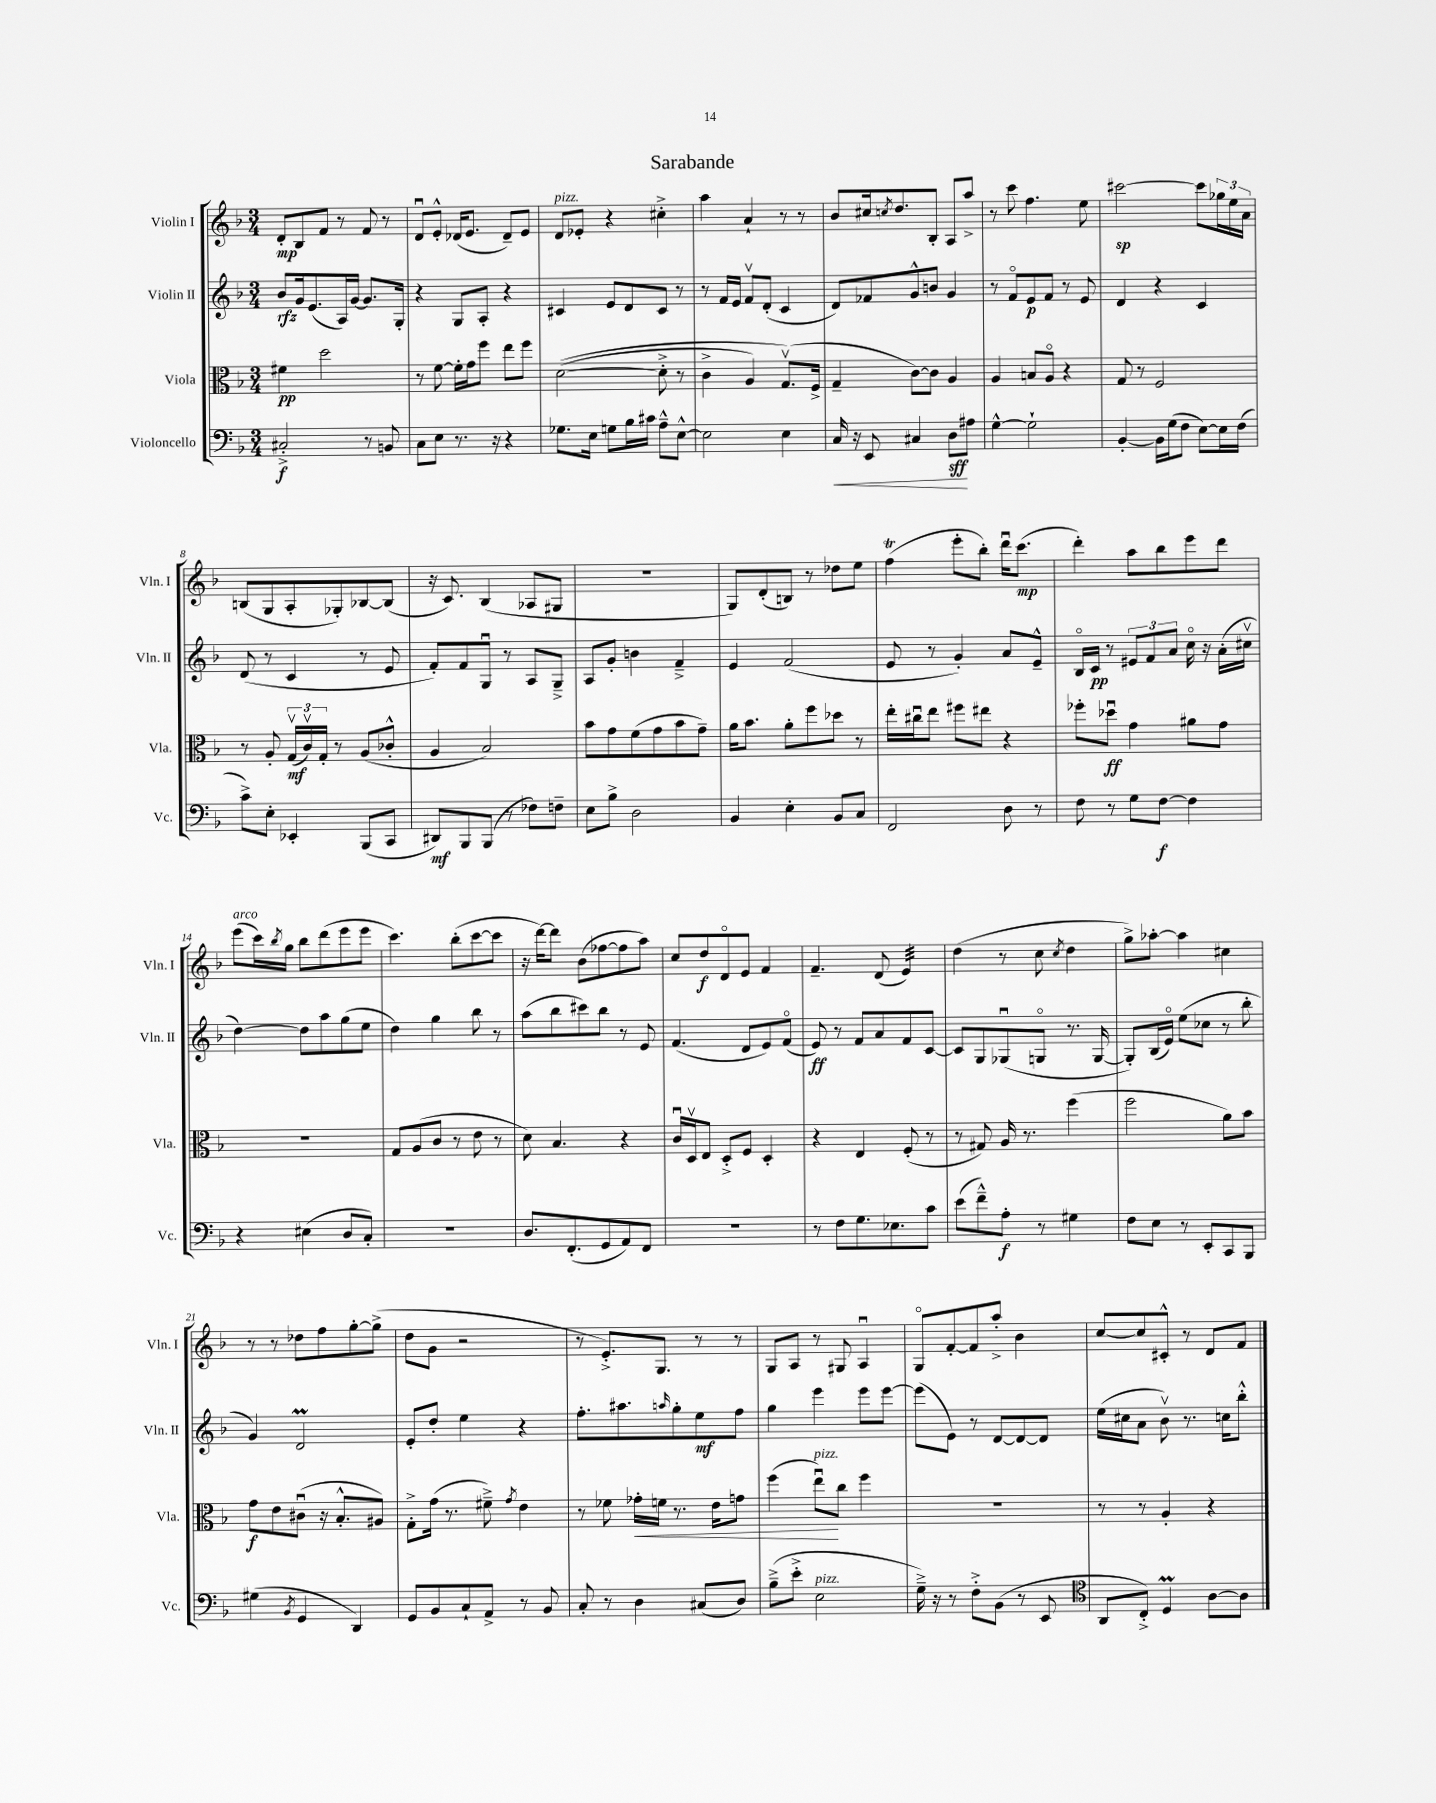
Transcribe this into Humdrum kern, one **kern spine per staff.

**kern	**kern	**kern	**kern
*staff4	*staff3	*staff2	*staff1
*clefF4	*clefC3	*clefG2	*clefG2
*k[b-]	*k[b-]	*k[b-]	*k[b-]
*M3/4	*M3/4	*M3/4	*M3/4
2C#'^/	4f#\	8b-/L	8d'/L
.	.	16g/k	8B-/
.	.	(8.e/	.
.	2dd\	.	8f/J
.	.	16A/L)	8r
.	.	[16g/JJ	.
8r	.	8.g/]L	8f/
8BB/	.	.	8r
.	.	16G'/Jk	.
=	=	=	=
8C\L	8r	4r	8du/L
8E\J	[8f\	.	8e'^^/J
8.r	16f'\]LL	8G/L	(16d-/LK
.	16g\J	.	8.e/J
.	8ff\J	8A'/J	.
16r	.	.	.
4r	8ee\L	4r	8d-~/L)
.	8ff\J	.	8e/J
=	=	=	=
8.G-\L	&(([2d\	4c#/	8d/L
.	.	.	8e-'/J
16E\Jk	.	.	.
8G\L	.	8e/L	4r
16B-\L	.	8d/	.
16c#\JJ	.	.	.
8A~^^\L	8d'^\]	8c#/J	4cc#'^\
[8E^^\J	8r	8r	.
=	=	=	=
2E\]	4c^\	8r	4aa\
.	.	16f/LL	.
.	.	16e/JJ	.
.	4A/)	8fv/L	4a`/
.	.	(8d'/J	.
4E\	(8.Gv/L&)	4c/	8r
.	.	.	8r
.	16F^/Jk	.	.
=	=	=	=
16C/	4G~/	8d/L)	8b-/L
16r	.	.	.
8EE/	.	8f-/	16cc#/k
.	.	.	8qcc/
.	.	.	8.dd/
4C#/	[8c\L)	8g^^/	.
.	8c\]J	8b/J	8B-'/J
8D\L	4A/	4g/	8A/L
8A#\J	.	.	8aa^/J
=	=	=	=
[4G^^\	4A/	8r	8r
.	.	8fo/L	8ccc\
2G`\]	8B/L	8e/	4.ff\
.	8Ao/J	8f/J	.
.	4r	8r	.
.	.	8e/	8ee\
=	=	=	=
[4BB-'/	8G/	4d/	[2ccc#\
.	8r	.	.
16BB-\]LL	2F/	4r	.
(16G\J	.	.	.
8F\J	.	.	.
[8E\L)	.	4c/	8ccc#\]L
16E\]L	.	.	24gg-\L
.	.	.	24ee\
(16F\JJ	.	.	.
.	.	.	24a\JJ
=	=	=	=
8c^\L)	8r	(8d/	(8B/L
8E'\J	8A'/	8r	8G/
4EE-'/	(24Gv/LL	4c/	8A'/
.	24cv/)	.	.
.	24G'/JJ	.	.
.	8r	.	8G-'/)
(8BBB-/L	(8A/L	8r	[8B-/
8CC/J	8c-'^^/J	8e/	(8B-/]J
=	=	=	=
8DD#/L)	4A/	8f'/L)	16r
.	.	.	8.c/)
8BBB-/	.	8f/	.
(8BBB-/J	2B-/)	8Gu/J	(4B-/
8r	.	8r	.
8F-\L)	.	8A/L	8A-/L
8F~\J	.	8G~^/J	8G#/J
=	=	=	=
8E\L	8b-\L	8A/L	2.r
8B-^\J	8g\	8g'/J	.
2D\	(8f\	4b\	.
.	8g\	.	.
.	8b-\	4f~^/	.
.	8g~\J)	.	.
=	=	=	=
4BB-/	16a\LK	4e/	8G/L)
.	8.b-\J	.	.
.	.	.	(8d'/
4E'\	8a'\L	(2f/	8B/J)
.	8ff\	.	8r
8BB-/L	8dd-\J	.	8dd-\L
8C/J	8r	.	8ee\J
=	=	=	=
2FF/	16ee'\LL	8e/	(4ff\
.	16cc#u\J	.	.
.	8ee\J	8r	.
.	8ff#\L	4g'/)	8eee'\L
.	8ee#\J	.	8bb-'\J)
8D\	4r	8a/L	16dddu\LK
.	.	.	(8.ccc\J
8r	.	8e~^^/J	.
=	=	=	=
8F\	8ff-'\L	16B-o/LL	4ddd'\)
.	.	16c/JJ	.
8r	8dd-u\J	8r	.
8G\L	4g\	12e#/L	8aa\L
.	.	12f/	.
[8F\J	.	.	8bb-\
.	.	12a/J	.
4F\]	8a#\L	16cco\	8eee\
.	.	16r	.
.	8g\J	(16a'\LL	8ddd\J
.	.	16cc#v\JJ	.
=	=	=	=
4r	2.r	[4dd\)	(8eee\L
.	.	.	16ccc\L)
.	.	.	8qbb-/
.	.	.	16gg\JJ
(4E#\	.	8dd\]L	8bb-\L
.	.	8aa\	(8ddd\
8D/L	.	(8gg\	8eee\
8C'/J)	.	8ee\J	8eee\J
=	=	=	=
2.r	8G/L	4dd\)	4.ccc\)
.	(8A/	.	.
.	8c/J	4gg\	.
.	8r	.	(8bb-'\L
.	8e\	8bb-\	[8ccc\
.	8r	8r	8ccc\]J
=	=	=	=
8.D/L	8d\)	(8aa\L	16r
.	.	.	[16ddd\LK)
.	4.B-/	8bb-\	8ddd\]J
(8.FF'/	.	.	.
.	.	8ccc#\)	(8b-\L
8GG/	.	8bb-\J	[8ff-\
8AA/)	4r	8r	8ff-\]
8FF/J	.	8e/	8aa\J)
=	=	=	=
2.r	16cu/LL	(4.f/	8cc/L
.	16Dv/J	.	.
.	8E/J	.	8dd/
.	8D'^/L	.	8do/
.	8F/J	8d/L	8e/J
.	4D'/	8e/)	4f/
.	.	(8fo/J	.
=	=	=	=
8r	4r	8e/)	4.f~/
8F\L	.	8r	.
8.G\	4E/	8f/L	.
.	.	8a/	(8d/
8.E-\	.	.	.
.	(8F'/	8f/	4e/)
8c\J	8r	[8c/J	.
=	=	=	=
(8e\L	8r	8c/]L	(4dd\
8f~^^\)	8G#/)	8G/	.
8A'\J	16A/	(8G-u/	8r
.	8.r	.	.
8r	.	8Go/J	8cc\
.	.	.	8qcc/
4G#\	(4ff\	8.r	4dd\
.	.	[16G/	.
=	=	=	=
8F\L	2ff\	8G'/]L)	8gg^\L)
8E\J	.	(16B-/L	[8aa-'\J
.	.	16eo/JJ)	.
8r	.	(8ee\L	4aa-\]
8EE'/L	.	8cc-\J	.
8CC/	8a\L)	8r	4cc#\
8BBB-/J	8b-\J	8bb-'\	.
=	=	=	=
(4G#\	8g\L	4g/)	8r
.	8e\	.	8r
8qBB-/	.	.	.
4GG/	(8c#u\J	2d/	8dd-\L
.	16r	.	8ff\
.	8.B-'^^/L	.	.
4DD/)	.	.	[8gg'\
.	8A#/J)	.	(8gg^\]J
=	=	=	=
8GG/L	8G'^\L	8e'/L	8dd\L
8BB-/	(16g\Jk	8dd'/J	8g\J
.	8.r	.	.
8C`/	.	4ee\	2r
8AA^/J	8f#~^\)	.	.
.	8qg/	.	.
8r	4e\	4r	.
8BB-/	.	.	.
=	=	=	=
8C'/	8r	8.ff'\L	8r
8r	8f-\	.	8.e'^/L)
.	.	8.aa#\	.
4D\	16g-'\LL	.	.
.	16f\JJ	.	8.G/J
.	.	16qqaa/	.
.	8.r	8gg'\	.
(8C#/L	.	8ee\	8r
.	16e\LK	.	.
8D/J)	8g\J	8ff\J	8r
=	=	=	=
(8B-~^\L	(4ff\	4gg\	8G/L
8e'^\J	.	.	8A/J
2E\	8eeu\L)	4eee\	8r
.	8cc\J	.	8G#/
.	4ff\	8eee\L	4Au/
.	.	[8eee\J	.
=	=	=	=
16G~^\)	2.r	(8eee\]L	8Go/L
16r	.	.	.
8r	.	8e\J)	[8f'/
8F'^\L	.	8r	8f/]
(8BB-\J	.	[8d/L	8aa'^/J
8r	.	8d/_	4b-\
8EE/	.	8d/]J	.
=	=	=	=
*clefC4	*	*	*
8AA/L	8r	(16ee\LL	[8cc/L
.	.	16cc#\J	.
8C'^/J)	8r	8a\J	8cc/]
4D/	4A'/	8b-v\)	8c#'^^/J
.	.	8.r	8r
[8A\L	4r	.	8d/L
.	.	16cc\LK	.
8A\]J	.	8bb-'^^\J	8f/J
==	==	==	==
*-	*-	*-	*-
